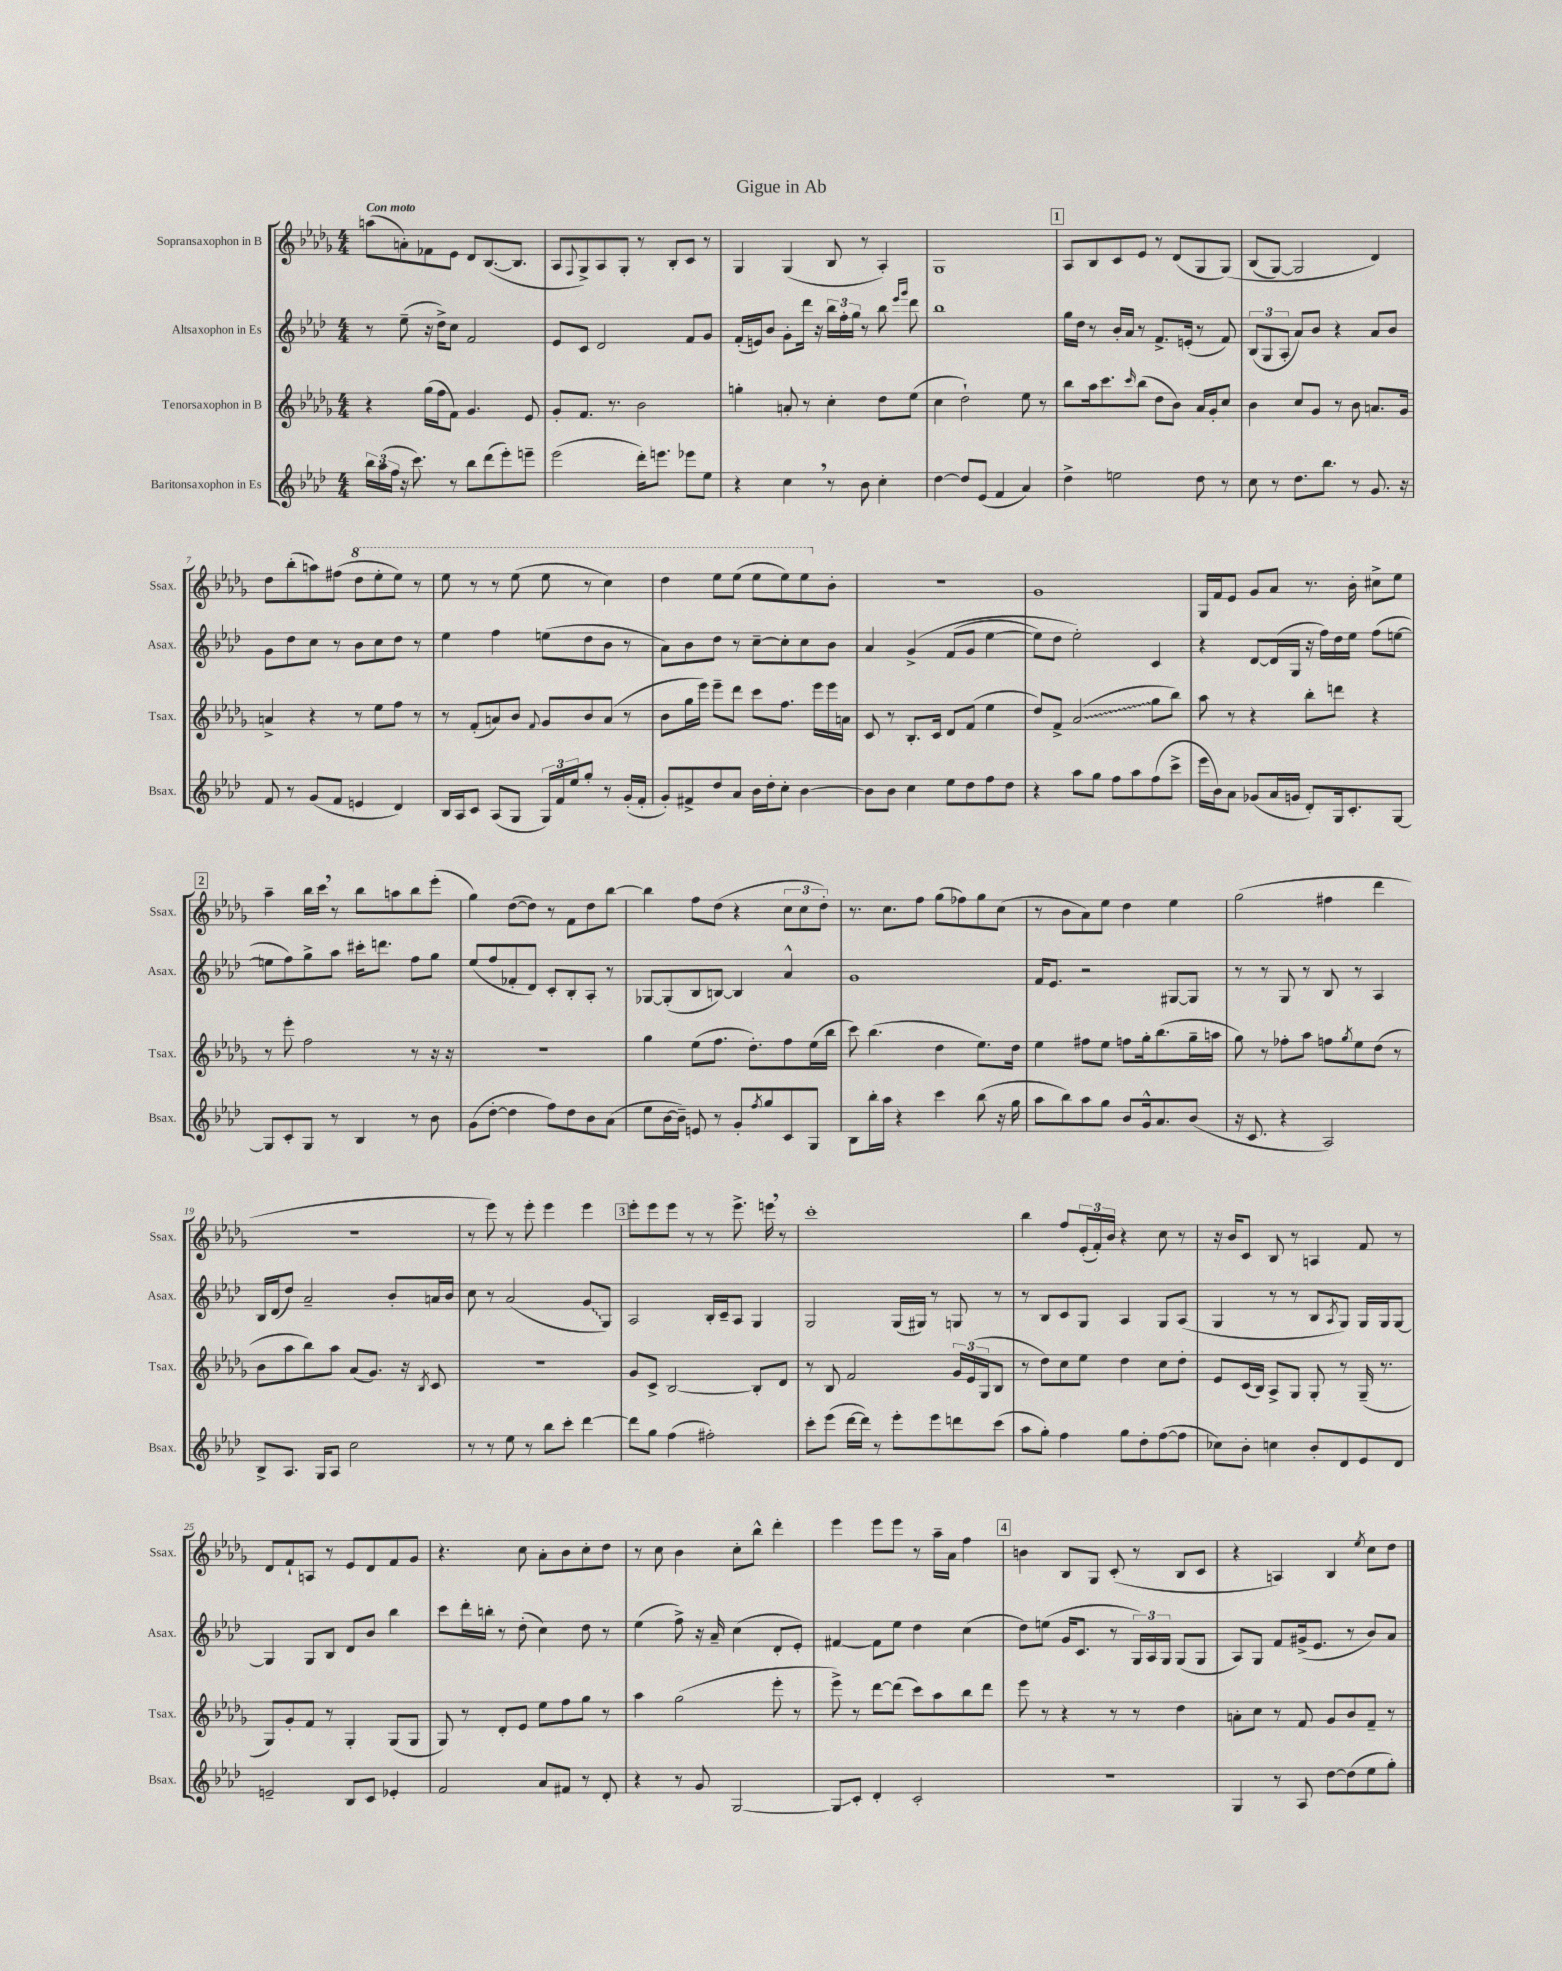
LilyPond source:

\header { title = "Gigue in Ab" }
<<
\new StaffGroup <<
\new Staff = "s0" \with { instrumentName = "Sopransaxophon in B" shortInstrumentName = "Ssax." } {
    \clef treble \key des \major \numericTimeSignature \time 4/4 \tempo "Con moto"
    a''8( a'8-.) fes'8 ees'8 des'8 bes8.~( bes8. |
    aes8 \appoggiatura { f8 } ges8->) aes8 ges8-. r8 bes8-. c'8 r8 |
    ges4 ges4( bes8 r8 aes4-.) |
    ges1 |
    \mark \markup { \box "1" } aes8 bes8 c'8 ees'8 r8 des'8( ges8 ges8)\( |
    bes8( ges8~) ges2 des'4\) |
    des''8 bes''8-.( a''8) fis''8( \ottava #1 des'''8 ees'''8-. ees'''8) r8 |
    ees'''8 r8 r8 ees'''8( ees'''8 r8 c'''4) |
    des'''4 ees'''8 ees'''8( ees'''8 ees'''8) ees'''8 \ottava #0 bes'8-. |
    R1 |
    ges'1 |
    ges16 f'16 ees'8 ges'8 aes'8 r8. bes'16-. cis''8-> ees''8 |
    \mark \markup { \box "2" } aes''4-- bes''16 c'''16 \breathe r8 bes''8 a''8 bes''8 ees'''8-.( |
    ges''4) des''8~( des''8) r8 f'8 des''8 bes''8~ |
    bes''4 f''8 des''8( r4 \tuplet 3/2 { c''8 c''8 des''8-.) } |
    r8. c''8. f''8 ges''8( fes''8) ges''8 c''8( |
    r8 bes'8 aes'8) ees''8 des''4 ees''4 |
    ges''2( fis''4 des'''4 |
    R1 |
    r8 ees'''8) r8 ees'''8-. ees'''4 ees'''4 |
    \mark \markup { \box "3" } ees'''8-. ees'''8 ees'''8 r8 r8 ees'''8.-> e'''16 \breathe r8 |
    c'''1-. |
    bes''4 f''8 \tuplet 3/2 { ees'16-.( f'16-.) bes'16 } r4 c''8 r8 |
    r16 bes'16 c'8 bes8 r8 a4 f'8 r8 |
    des'8 f'8-! a8 r8 ees'8 des'8 f'8 ges'8 |
    r4. c''8 aes'8-. bes'8 c''8-. des''8 |
    r8 c''8 bes'4 c''8-. bes''8-^ des'''4-. |
    ees'''4 ees'''8 ees'''8 r8 aes''16-- aes'16 f''4 |
    \mark \markup { \box "4" } b'4 bes8 ges8 c'8-.( r8 bes8 c'8 |
    r4 a4) bes4 \acciaccatura { ees''8 } c''8 des''8 \bar "|." |
}
\new Staff = "s1" \with { instrumentName = "Altsaxophon in Es" shortInstrumentName = "Asax." } {
    \clef treble \key aes \major \numericTimeSignature \time 4/4
    r8 ees''8--( r16 des''16->) c''8 f'2 |
    ees'8 c'8 des'2 f'8 g'8 |
    f'16-.( e'16) bes'8 g'8-. des'''16 r16 \tuplet 3/2 { bes''16 f''16-. g''16 } r8 bes''8 \grace { ees'''16 g'''16 } des'''8 |
    bes''1 |
    \mark \markup { \box "1" } g''16 des''16 r8 bes'16-. aes'16 r8 f'8.-> e'16-.( r8 f'8) |
    \tuplet 3/2 { bes8( g8 aes8-. } aes'8) bes'8 r4 aes'8 bes'8 |
    g'8 des''8 c''8 r8 bes'8 c''8 des''8 r8 |
    ees''4 f''4 e''8( des''8 bes'8 r8 |
    aes'8) bes'8 des''8 r8 c''8~-- c''8-. c''8 bes'8 |
    aes'4 g'4->\( f'8( g'8 ees''4~ |
    ees''8) des''8 ees''2-.\) c'4 |
    r4 des'8~ des'16( g16 r16 f''16) des''16 ees''16 f''8( e''8~ |
    \mark \markup { \box "2" } e''8 f''8) g''8-> aes''8 cis'''16-. d'''8. f''8 g''8 |
    ees''8( f''8 fes'8-. des'8) c'8-. bes8-. aes8-. r8 |
    ges8~ ges8-.( bes8 b8~) b4 aes'4-^ |
    g'1 |
    f'16 ees'8. r2 gis8~ gis8 |
    r8 r8 g8 r8 bes8 r8 aes4 |
    bes16 des'16( des''8) aes'2-- bes'8-. a'16 bes'16 |
    c''8 r8 aes'2( \once \override Glissando.style = #'zigzag g'8\glissando g8) |
    \mark \markup { \box "3" } aes2 bes16-. c'16-- aes8 g4 |
    g2 g16( gis16) r8 g8 r8 |
    r8 bes8 c'8 g8 aes4 g8 aes8( |
    g4 r8 r8 bes8 \acciaccatura { aes8 } g8) g16 g16 g8~ |
    g4 g8 bes8 des'8 bes'8 bes''4 |
    c'''8 des'''16-. b''16-. r8 des''8-.( c''4) des''8 r8 |
    ees''4( f''8->) r16 aes'16-- c''4( des'8-. ees'8-.) |
    fis'4~ fis'8 ees''8 des''4 c''4( |
    \mark \markup { \box "4" } des''8) e''8( g'16 c'8. r8 \tuplet 3/2 { g16) aes16 g16 } g8( g8 |
    aes8) g8 f'8 gis'16->( ees'8. r8 bes'8) aes'8 \bar "|." |
}
\new Staff = "s2" \with { instrumentName = "Tenorsaxophon in B" shortInstrumentName = "Tsax." } {
    \clef treble \key des \major \numericTimeSignature \time 4/4
    r4 ges''16( f''16 f'8) ges'4. ees'8 |
    ges'8-. f'8. r8. bes'2 |
    g''4-. a'8-. r8 c''4-. des''8 ees''8( |
    c''4 des''2-!) ees''8 r8 |
    \mark \markup { \box "1" } bes''8 aes''16 c'''8. \grace { c'''16 } bes''8( des''8 bes'8) aes'16 ges'16-. c''8 |
    bes'4 c''8 ges'8 r8 bes'8 a'8. ges'16 |
    a'4-> r4 r8 ees''8 f''8 r8 |
    r8 f'8-.( a'8) bes'8 \appoggiatura { f'8 } ges'8 bes'8 a'8( r8 |
    bes'8 ges''16 ees'''16) ees'''8-- des'''8 c'''8 f''8. ees'''16 ees'''16 a'16 |
    c'8 r8 bes8.-. c'16 des'8 f'8( ees''4 |
    des''8) f'8-> \once \override Glissando.style = #'zigzag aes'2\glissando( ges''8 bes''8) |
    aes''8 r8 r4 bes''8-. d'''8 r4 |
    \mark \markup { \box "2" } r8 ees'''8-. f''2 r8 r16 r16 |
    R1 |
    ges''4 ees''8( f''8. des''8.-.) f''8 ees''16( bes''16 |
    c'''8) bes''4.( des''4 ees''8.) des''16 |
    ees''4 fis''8 ees''8 f''8 ges''16-. bes''8.( ges''16-- a''16 |
    ges''8) r8 fes''8-. aes''8 f''8 \acciaccatura { ges''8 } ees''8 des''8( r8 |
    bes'8 aes''8 bes''8) aes''8 aes'8( ges'8.) r16 \acciaccatura { bes8 } c'8 |
    r1 |
    \mark \markup { \box "3" } ges'8 c'8-> bes2~ bes8-. des'8 |
    r8 bes8 f'2 \tuplet 3/2 { ges'16 ees'16( ges16 } bes8 |
    r8 des''8) c''8 ees''8 des''4 c''8 des''8-. |
    ees'8 c'16( bes16) aes8-> ges8 ges8-. r8 ges16--( r8. |
    ges8) ges'8-. f'8 r8 ges4-. ges8( ges8 |
    ges8) r8 des'8-. ees'8 ees''8 f''8 ges''8 r8 |
    aes''4 ges''2( ees'''8-. r8 |
    ees'''8->) r8 des'''8~ des'''8( c'''8) aes''8 bes''8 des'''8 |
    \mark \markup { \box "4" } ees'''8 r8 r4 r8 r8 des''4 |
    a'8-. c''8 r8 f'8 ges'8 bes'8 f'8-- r8 \bar "|." |
}
\new Staff = "s3" \with { instrumentName = "Baritonsaxophon in Es" shortInstrumentName = "Bsax." } {
    \clef treble \key aes \major \numericTimeSignature \time 4/4
    \tuplet 3/2 { bes''16 aes''16( f''16 } r16 c'''8.) r8 bes''8 des'''8( ees'''8-.) e'''8-- |
    ees'''2( des'''16-.) e'''8. ees'''8 ees''8 |
    r4 c''4 \breathe r8 bes'8 c''4-. |
    des''4~ des''8 ees'8( f'4 aes'4) |
    \mark \markup { \box "1" } des''4-> e''2 des''8 r8 |
    c''8 r8 des''8. bes''8. r8 g'8. r16 |
    f'8 r8 g'8( f'8 e'4 des'4) |
    bes16 aes16 c'8 aes8( g8 \tuplet 3/2 { g16) f'16 ees''16 } g''8-. r8 g'16-.( f'16-. |
    g'8-.) fis'8-> des''8 aes'8 bes'16 des''16-. c''8-. bes'4~ |
    bes'8 bes'8 c''4 ees''8 des''8 f''8 des''8 |
    r4 aes''8 g''8 f''8 aes''8 f''8( c'''8-> |
    ees'''16 bes'16) aes'8 ges'8( aes'16 g'16 des'8-.) g16 c'8.-. g8~ |
    \mark \markup { \box "2" } g8 c'8-. g8 r8 bes4 r8 bes'8 |
    g'8( des''8~-. des''4 f''8) des''8 bes'8 aes'8( |
    ees''8 bes'16~ bes'16--) e'8 r8 g'8-. \acciaccatura { f''8 } g''8 c'8 g8 |
    bes8 bes''16-. aes''16 r4 c'''4 bes''8( r16 g''16 |
    aes''8 bes''8) aes''8 g''8 bes'8 g'16-^ aes'8. bes'8( |
    r16 c'8. r4 aes2) |
    bes8-> aes8. g16 aes8 c''2 |
    r8 r8 ees''8 r8 bes''8 c'''8-. des'''4~ |
    \mark \markup { \box "3" } des'''8 g''8 f''4( fis''2-.) |
    c'''8-. ees'''8( des'''16~ des'''16) r8 ees'''8-. ees'''8 d'''8 c'''8( |
    aes''8 g''8-.) f''4 g''8 des''8-. f''8~( f''8 |
    ces''8) bes'8-. c''4 bes'8-. des'8 ees'8 des'8 |
    e'2-- bes8 c'8 ees'4-. |
    f'2 aes'8 fis'8 r8 des'8-. |
    r4 r8 g'8 g2~ |
    g8\glissando c'8-. des'4-. c'2-. |
    \mark \markup { \box "4" } R1 |
    g4 r8 aes8 des''8~ des''8( ees''8 g''8-.) \bar "|." |
}
>>
>>
